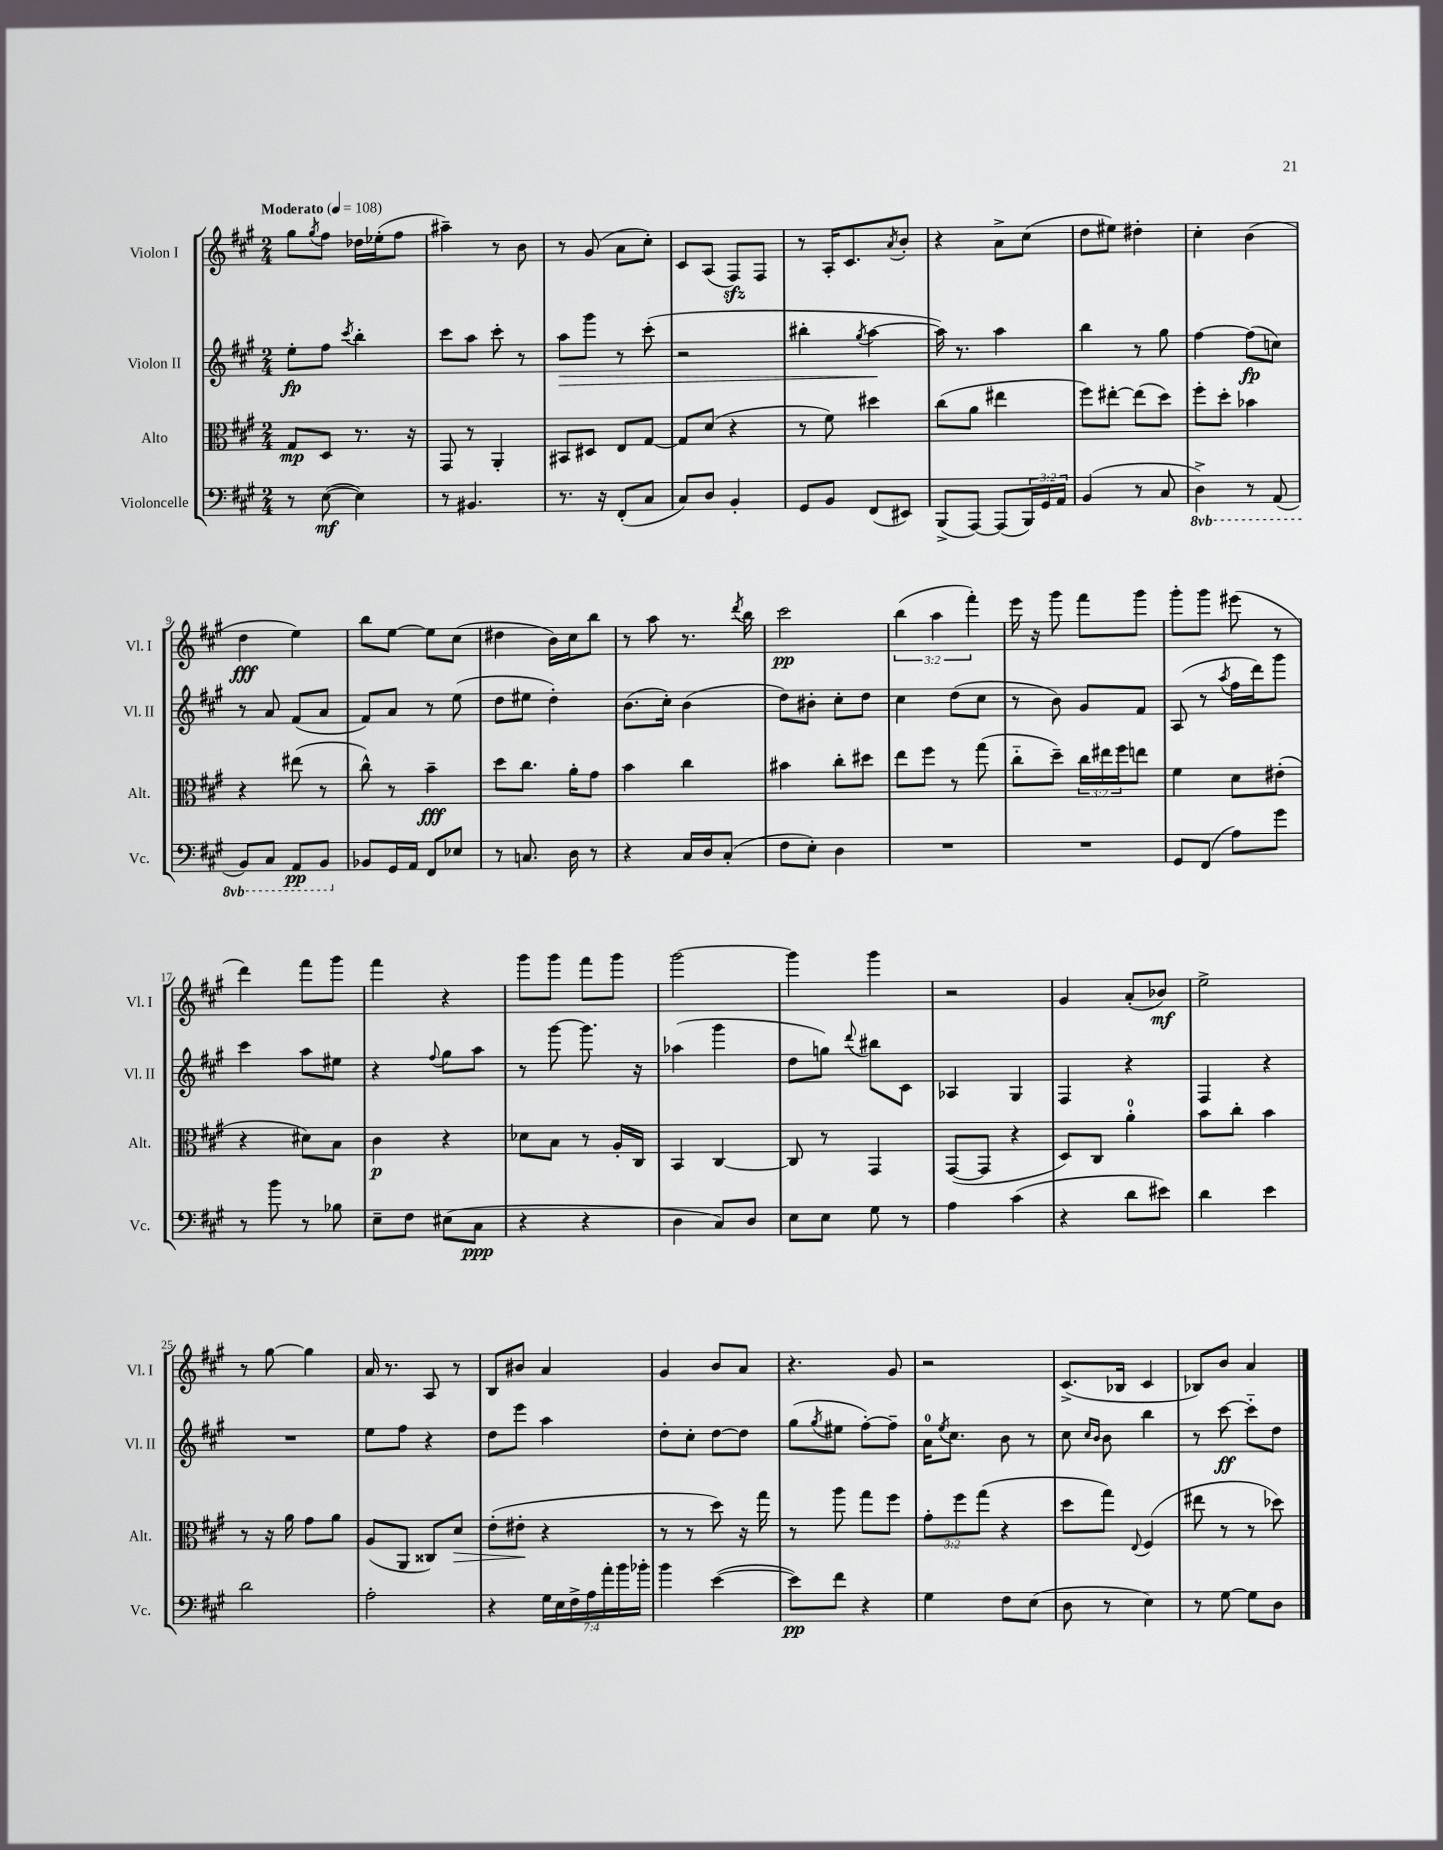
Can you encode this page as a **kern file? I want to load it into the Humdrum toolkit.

**kern	**kern	**kern	**kern
*staff4	*staff3	*staff2	*staff1
*clefF4	*clefC3	*clefG2	*clefG2
*k[f#c#g#]	*k[f#c#g#]	*k[f#c#g#]	*k[f#c#g#]
*M2/4	*M2/4	*M2/4	*M2/4
*MM108	*MM108	*MM108	*MM108
8r	8G#	8ee'	8gg#
.	.	.	8qgg#
([8E	8D	8ff#	8ff#
.	.	8qccc#	.
4E])	8.r	4bb'	16dd-
.	.	.	(16ee-'
.	.	.	8ff#
.	16r	.	.
=	=	=	=
8r	8GG#	8ccc#	4aa#~)
4.BB#	8r	8aa	.
.	4AA'	8ccc#'	8r
.	.	8r	8b
=	=	=	=
8.r	8BB#	8aa	8r
.	8D#	8ggg#	(8g#
16r	.	.	.
(8FF#'	8E	8r	8a
8C#	[8G#	(8ccc#'	8cc#')
=	=	=	=
8C#)	8G#]	2r	8c#
8D	(8d	.	(8A
4BB'	4r	.	8F#)
.	.	.	8F#
=	=	=	=
8GG#	8r	4bb#'	8r
8BB	8f#)	.	16A'
.	.	.	8.c#
.	.	8qgg#	.
(8FF#	4dd#	[4aa	.
.	.	.	8qa
8EE#)	.	.	8b'
=	=	=	=
(8BBB^	(8cc#	16aa])	4r
.	.	8.r	.
[8AAA)	8a	.	.
(8AAA]	4ee#	4aa	8a^
24BBB)	.	.	(8cc#
24GG#	.	.	.
24AA	.	.	.
=	=	=	=
(4BB	8ff#)	4bb	8dd
.	[8ee#'	.	8ee#)
8r	(8ee#]	8r	4dd#'
8C#	8dd)	8gg#	.
=	=	=	=
4DD^)	8ff#'	[4ff#	4cc#'
.	8dd'	.	.
8r	4b-	(8ff#]	(4b
(8AAA	.	8cc)	.
=	=	=	=
8BBB)	4r	8r	4dd
8CC#	.	8a	.
8AAA	(8ee#	(8f#	4ee)
8BBB	8r	8a	.
=	=	=	=
8BB-	8cc#^^)	8f#)	8bb
16GG#	8r	8a	[8ee
16AA	.	.	.
8FF#	4b~	8r	8ee]
8E-	.	(8ee	(8cc#
=	=	=	=
8r	8dd	8dd	4dd#
8.C	8.cc#	8ee#	.
.	.	4dd')	16b)
16D	16a'	.	16cc#
8r	8g#	.	8bb
=	=	=	=
4r	4b	(8.b	8r
.	.	.	8aa
.	.	16cc#')	.
16C#	4cc#	(4b	8.r
16D	.	.	.
(8C#'	.	.	.
.	.	.	8qddd
.	.	.	16bb
=	=	=	=
8F#	4b#	8dd)	2ccc#
8E')	.	8b#'	.
4D	8cc#'	8cc#'	.
.	8dd#	8dd	.
=	=	=	=
2r	8ee	4cc#	(6bb
.	8ff#	.	.
.	.	.	6aa
.	8r	(8dd	.
.	.	.	6fff#')
.	(8gg#	8cc#	.
=	=	=	=
2r	8cc#'~	8r	16eee
.	.	.	16r
.	8dd~)	8b)	8ggg#
.	24cc#	8g#	8fff#
.	24ee#	.	.
.	24ff#	.	.
.	8ee	8f#	8ggg#
=	=	=	=
8GG#	4f#	(8A	8ggg#'
(8FF#	.	8r	8ggg#
.	.	8qaa	.
8A)	8d	16ff#	(8eee#
.	.	16ddd)	.
8g#	(8e#'	8ggg#	8r
=	=	=	=
8r	4r	4ccc#	4ddd)
8b	.	.	.
8r	8d#)	8aa	8fff#
8B-	8B	8ee#	8ggg#
=	=	=	=
8E~	4c#	4r	4fff#
8F#	.	.	.
.	.	8qqff#	.
(8E#	4r	8gg#	4r
8C#	.	8aa	.
=	=	=	=
4r	8d-	8r	8ggg#
.	8B	[8ggg#	8ggg#
4r	8r	8.ggg#]	8fff#
.	16A'	.	8ggg#
.	16C#	16r	.
=	=	=	=
4D	4BB	(4aa-	[2ggg#
8C#)	[4C#	4ggg#	.
8D	.	.	.
=	=	=	=
8E	8C#]	8dd	4ggg#]
8E	8r	8gg)	.
.	.	8qqddd	.
8G#	4GG#	8bb#	4ggg#
8r	.	8c#	.
=	=	=	=
4A	([8GG#	4A-	2r
.	8GG#]	.	.
(4c#	4r	4G#	.
=	=	=	=
4r	8D)	4F#	4g#
.	8C#	.	.
8d	4a'	4r	(8a'
8e#)	.	.	8b-)
=	=	=	=
4d	8b	4F#	2ee^
.	8cc#'	.	.
4e	4b	4r	.
=	=	=	=
2d	8r	2r	8r
.	16r	.	[8gg#
.	16a	.	.
.	8g#	.	4gg#]
.	8a	.	.
=	=	=	=
2A'	(8A	8ee	16a
.	.	.	8.r
.	8AA	8ff#	.
.	8C##)	4r	8A
.	8d	.	8r
=	=	=	=
4r	(8e'	8dd	8B
.	8e#'	8eee	8b#
28G#	4r	4aa	4a
28E	.	.	.
28F#^	.	.	.
28A	.	.	.
28a'	.	.	.
28b	.	.	.
28b-'	.	.	.
=	=	=	=
4b	8r	8dd'	4g#
.	8r	8cc#'	.
([4e	8dd)	[8dd	8b
.	16r	8dd]	8a
.	16gg#	.	.
=	=	=	=
8e])	8r	(8gg#	4.r
.	.	8qgg#	.
8f#	8aa	8ee#	.
4r	8gg#	[8ff#')	.
.	8ff#	8ff#~]	8g#
=	=	=	=
4G#	12g#'	16a	2r
.	.	8qee	.
.	.	8.cc#	.
.	12ff#	.	.
.	(12gg#	.	.
8F#	4r	8b	.
(8E	.	8r	.
=	=	=	=
8D	8dd	8cc#	(8.c#^
.	.	16qqcc#	.
.	.	16qqb	.
8r	8gg#)	8b	.
.	.	.	16B-
.	8qqE	.	.
4E)	(4F#	4bb	4c#
=	=	=	=
8r	8ee#	8r	8B-)
[8G#	8r	[8ccc#	8b
8G#]	8r	8ccc#'~]	4a
8D	8dd-)	8dd	.
==	==	==	==
*-	*-	*-	*-
